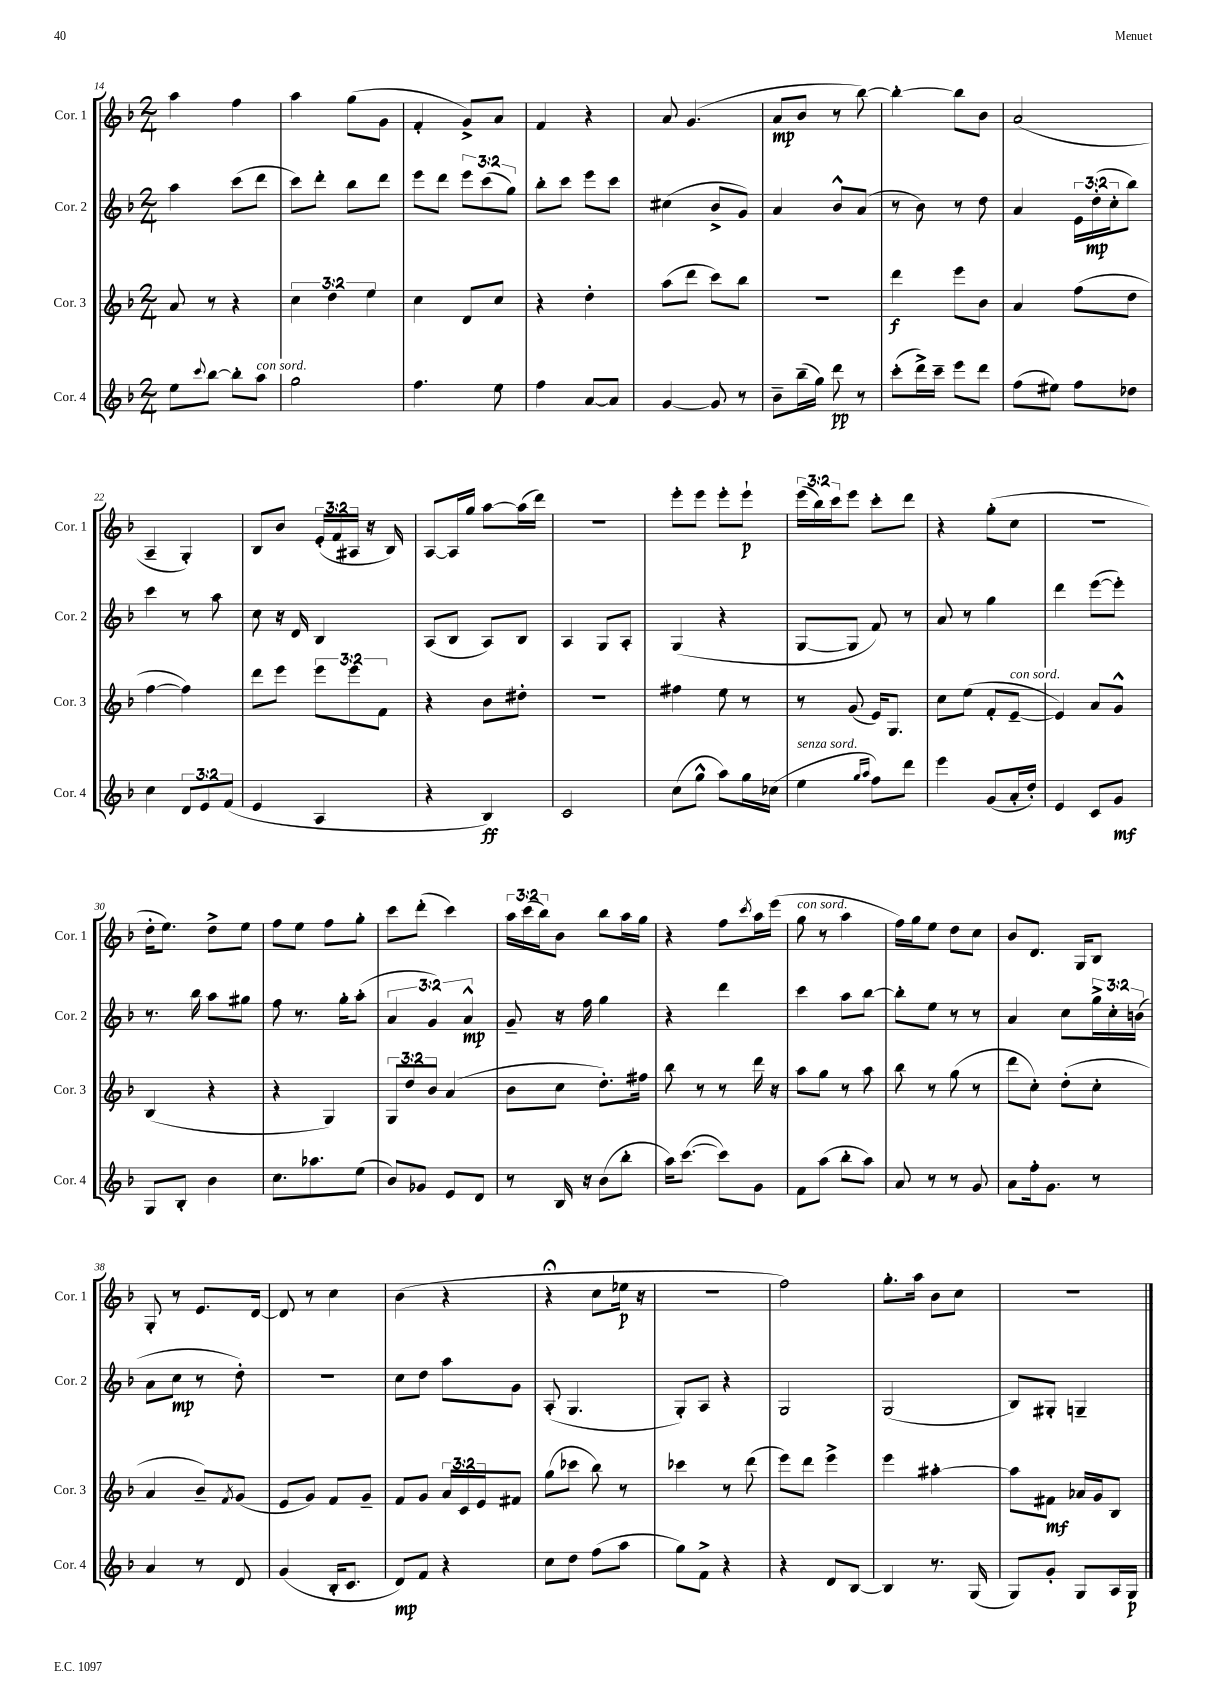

**kern	**dynam	**kern	**dynam	**kern	**dynam	**kern	**dynam
*part4	*part4	*part3	*part3	*part2	*part2	*part1	*part1
*staff4	*staff4	*staff3	*staff3	*staff2	*staff2	*staff1	*staff1
*I"Cor. 4	*	*I"Cor. 3	*	*I"Cor. 2	*	*I"Cor. 1	*
*I'Cor. 4	*	*I'Cor. 3	*	*I'Cor. 2	*	*I'Cor. 1	*
*clefG2	*	*clefG2	*	*clefG2	*	*clefG2	*
*k[b-]	*	*k[b-]	*	*k[b-]	*	*k[b-]	*
*M2/4	*	*M2/4	*	*M2/4	*	*M2/4	*
=14	=14	=14	=14	=14	=14	=14	=14
8ee\L	.	8a/	.	4aa\	.	4aa\	.
8qqccc/	.	.	.	.	.	.	.
[8bb-\J	.	8r	.	.	.	.	.
8bb-'\L]	.	4r	.	(8ccc\L	.	4ff\	.
!LO:TX:a:i:t=con sord.	!	!	!	!	!	!	!
8aa\J	.	.	.	8ddd\J	.	.	.
=15	=15	=15	=15	=15	=15	=15	=15
2gg\	.	6cc\	.	8ccc\L)	.	4aa\	.
.	.	.	.	8ddd'\J	.	.	.
.	.	6dd\	.	.	.	.	.
.	.	.	.	8bb-\L	.	(8gg\L	.
.	.	6ee\	.	.	.	.	.
.	.	.	.	8ddd\J	.	8g\J	.
=16	=16	=16	=16	=16	=16	=16	=16
4.ff\	.	4cc\	.	8eee\L	.	4f'/	.
.	.	.	.	8ddd\J	.	.	.
.	.	8d/L	.	12eee\L	.	8g^/L)	.
.	.	.	.	(12ccc\	.	.	.
8ee\	.	8cc/J	.	.	.	8a/J	.
.	.	.	.	12gg\J)	.	.	.
=17	=17	=17	=17	=17	=17	=17	=17
4ff\	.	4r	.	8bb-'\L	.	4f/	.
.	.	.	.	8ccc\J	.	.	.
[8a/L	.	4dd'\	.	8eee\L	.	4r	.
8a/J]	.	.	.	8ccc\J	.	.	.
=18	=18	=18	=18	=18	=18	=18	=18
[4g/	.	(8aa\L	.	(4cc#X\	.	8a/	.
.	.	8ddd\J	.	.	.	(4.g/	.
8g/]	.	8ccc\L)	.	8b-^/L	.	.	.
8r	.	8bb-\J	.	8g/J)	.	.	.
=19	=19	=19	=19	=19	=19	=19	=19
8b-~\L	.	2r	.	4a/	.	8a/L	mp
(16bb-~\L	.	.	.	.	.	8b-/J	.
16gg\JJ)	.	.	.	.	.	.	.
8ddd\	pp	.	.	8b-^^/L	.	8r	.
8r	.	.	.	(8a/J	.	[8bb-\)	.
=20	=20	=20	=20	=20	=20	=20	=20
(8ccc'\L	.	4ddd\	f	8r	.	4bb-'\_	.
16ddd^\L)	.	.	.	8b-\)	.	.	.
16ccc~\JJ	.	.	.	.	.	.	.
8eee\L	.	8eee\L	.	8r	.	8bb-\L]	.
8ddd\J	.	8b-\J	.	8dd\	.	8b-\J	.
=21	=21	=21	=21	=21	=21	=21	=21
(8ff\L	.	4a/	.	4a/	.	(2a/	.
8ee#X\J)	.	.	.	.	.	.	.
8ff\L	.	(8ff\L	.	24e\LL	.	.	.
.	.	.	.	(24dd'\	mp	.	.
.	.	.	.	24cc'\J	.	.	.
8dd-X\J	.	8dd\J	.	8bb-\J)	.	.	.
!!LO:LB:g=z
=22	=22	=22	=22	=22	=22	=22	=22
4cc\	.	[4ff\	.	4ccc\	.	4A~/	.
12d/L	.	4ff\])	.	8r	.	4G'/)	.
12e/	.	.	.	.	.	.	.
.	.	.	.	8aa\	.	.	.
(12f/J	.	.	.	.	.	.	.
=23	=23	=23	=23	=23	=23	=23	=23
4e/	.	8ddd\L	.	8cc\	.	8B-/L	.
.	.	8eee\J	.	16r	.	8b-/J	.
.	.	.	.	16d/	.	.	.
4A/	.	12eee\L	.	4B-/	.	(24e'/LL	.
.	.	.	.	.	.	24f/	.
.	.	12eee\	.	.	.	24A#X/JJ	.
.	.	.	.	.	.	16r	.
.	.	12f\J	.	.	.	.	.
.	.	.	.	.	.	16B-/)	.
=24	=24	=24	=24	=24	=24	=24	=24
4r	.	4r	.	(8A/L	.	[8A/L	.
.	.	.	.	8B-/J	.	16A/L]	.
.	.	.	.	.	.	16gg/JJ	.
4B-/)	ff	8b-\L	.	8A/L)	.	[8aa\L	.
.	.	8dd#X'\J	.	8B-/J	.	(16aa\L]	.
.	.	.	.	.	.	16ddd\JJ)	.
=25	=25	=25	=25	=25	=25	=25	=25
2c/	.	2r	.	4A/	.	2r	.
.	.	.	.	8G/L	.	.	.
.	.	.	.	8A'/J	.	.	.
=26	=26	=26	=26	=26	=26	=26	=26
(8cc\L	.	4ff#X\	.	(4G/	.	8eee'\L	.
8gg^^\J	.	.	.	.	.	8eee\J	.
8aa\L)	.	8ee\	.	4r	.	8eee'\L	.
16gg\L	.	8r	.	.	.	8eee`\J	p
(16cc-X\JJ	.	.	.	.	.	.	.
=27	=27	=27	=27	=27	=27	=27	=27
!LO:TX:a:i:t=senza sord.	!	!	!	!	!	!	!
4ee\	.	8r	.	[8G/L	.	(24eee\LL	.
.	.	.	.	.	.	24bb-\)	.
.	.	.	.	.	.	24ccc\J	.
.	.	(8g/	.	8G/J]	.	8eee\J	.
16qqgg/LL	.	.	.	.	.	.	.
16qqaa/JJ	.	.	.	.	.	.	.
8ff\L)	.	16e/KL)	.	8f/)	.	8ccc'\L	.
.	.	8.G/J	.	.	.	.	.
8ddd\J	.	.	.	8r	.	8ddd\J	.
=28	=28	=28	=28	=28	=28	=28	=28
4eee\	.	8cc\L	.	8a/	.	4r	.
.	.	(8ee\J	.	8r	.	.	.
(8g/L	.	8f'/L	.	4gg\	.	(8gg'\L	.
!	!	!LO:TX:a:i:t=con sord.	!	!	!	!	!
16a'/L	.	[8e~/J	.	.	.	8cc\J	.
16dd'/JJ)	.	.	.	.	.	.	.
=29	=29	=29	=29	=29	=29	=29	=29
4e/	.	4e/])	.	4ddd\	.	2r	.
8c/L	.	8a/L	.	([8eee\L	.	.	.
8g/J	mf	8g^^/J	.	8eee'\J])	.	.	.
!!LO:LB:g=z
=30	=30	=30	=30	=30	=30	=30	=30
8G/L	.	(4B-/	.	8.r	.	16dd'\KL	.
.	.	.	.	.	.	8.ee\J)	.
8B-'/J	.	.	.	.	.	.	.
.	.	.	.	16bb-\	.	.	.
4b-\	.	4r	.	8aa\L	.	8dd^\L	.
.	.	.	.	8gg#X\J	.	8ee\J	.
=31	=31	=31	=31	=31	=31	=31	=31
8.cc\L	.	4r	.	8ff\	.	8ff\L	.
.	.	.	.	8.r	.	8ee\J	.
8.aa-X\	.	.	.	.	.	.	.
.	.	4G/)	.	.	.	8ff\L	.
.	.	.	.	16gg'\KL	.	.	.
(8ee\J	.	.	.	(8aa'\J	.	8gg'\J	.
=32	=32	=32	=32	=32	=32	=32	=32
8b-/L)	.	12G/L	.	6a/	.	8ccc\L	.
.	.	12dd/	.	.	.	.	.
8g-X/J	.	.	.	.	.	(8ddd'\J	.
.	.	12b-/J	.	6g/)	.	.	.
8e/L	.	(4a/	.	.	.	4ccc\)	.
.	.	.	.	6a^^/	mp	.	.
8d/J	.	.	.	.	.	.	.
=33	=33	=33	=33	=33	=33	=33	=33
8r	.	8b-\L	.	8g~/	.	24aa\LL	.
.	.	.	.	.	.	(24ccc\	.
.	.	.	.	.	.	24bb-\J)	.
16B-/	.	8cc\J	.	16r	.	8b-\J	.
16r	.	.	.	16ff\	.	.	.
(8b-\L	.	8.dd'\L)	.	4gg\	.	8bb-\L	.
8bb-'\J	.	.	.	.	.	16aa\L	.
.	.	16ff#X\Jk	.	.	.	16gg\JJ	.
=34	=34	=34	=34	=34	=34	=34	=34
16aa\KL)	.	8bb-\	.	4r	.	4r	.
([8.ccc\J	.	.	.	.	.	.	.
.	.	8r	.	.	.	.	.
8ccc\L])	.	8r	.	4ddd\	.	8ff\L	.
.	.	.	.	.	.	8qccc/	.
8g\J	.	16ddd\	.	.	.	16aa\L	.
.	.	16r	.	.	.	(16eee\JJ	.
=35	=35	=35	=35	=35	=35	=35	=35
!	!	!	!	!	!	!LO:TX:a:i:t=con sord.	!
8f\L	.	8aa\L	.	4ccc\	.	8gg\	.
(8aa\J	.	8gg\J	.	.	.	8r	.
8bb-'\L	.	8r	.	8aa\L	.	4aa\	.
8aa\J)	.	8aa\	.	[8bb-\J	.	.	.
=36	=36	=36	=36	=36	=36	=36	=36
8a/	.	8bb-\	.	8bb-'\L]	.	16ff\LL)	.
.	.	.	.	.	.	16gg\J	.
8r	.	8r	.	8ee\J	.	8ee\J	.
8r	.	(8gg\	.	8r	.	8dd\L	.
8g/	.	8r	.	8r	.	8cc\J	.
=37	=37	=37	=37	=37	=37	=37	=37
8a\L	.	8ddd\L	.	4a/	.	8b-/L	.
16ff'\k	.	8cc'\J)	.	.	.	8.d/J	.
8.g\J	.	.	.	.	.	.	.
.	.	(8dd'\L	.	8cc\L	.	.	.
.	.	.	.	.	.	16G/KL	.
8r	.	8cc'\J	.	24gg^\L	.	8B-/J	.
.	.	.	.	24cc'\	.	.	.
.	.	.	.	(24bn\JJ	.	.	.
!!LO:LB:g=z
=38	=38	=38	=38	=38	=38	=38	=38
4a/	.	4a/	.	8a\L	.	8G'/	.
.	.	.	.	8cc\J	mp	8r	.
8r	.	8b-~/L)	.	8r	.	8.e/L	.
.	.	8qf/	.	.	.	.	.
8d/	.	(8g/J	.	8dd'\)	.	.	.
.	.	.	.	.	.	[16d/Jk	.
=39	=39	=39	=39	=39	=39	=39	=39
(4g/	.	8e/L	.	2r	.	8d/]	.
.	.	8g/J)	.	.	.	8r	.
16B-'/KL	.	8f/L	.	.	.	4cc\	.
8.c/J	.	.	.	.	.	.	.
.	.	8g~/J	.	.	.	.	.
=40	=40	=40	=40	=40	=40	=40	=40
8d/L)	mp	8f/L	.	8cc\L	.	(4b-\	.
8f/J	.	8g/J	.	8dd\J	.	.	.
4r	.	24a/LL	.	8aa\L	.	4r	.
.	.	24c/	.	.	.	.	.
.	.	24e/J	.	.	.	.	.
.	.	8f#X/J	.	8g\J	.	.	.
=41	=41	=41	=41	=41	=41	=41	=41
8cc\L	.	(8gg\L	.	(8A'/	.	4r;<	.
8dd\J	.	8ccc-X\J	.	4.G/	.	.	.
(8ff\L	.	8bb-\)	.	.	.	8cc\L	.
8aa\J	.	8r	.	.	.	16ee-X\Jk	p
.	.	.	.	.	.	16r	.
=42	=42	=42	=42	=42	=42	=42	=42
8gg\L)	.	4ccc-X\	.	8G'/L)	.	2r	.
8f^\J	.	.	.	8A/J	.	.	.
4r	.	8r	.	4r	.	.	.
.	.	(8ddd\	.	.	.	.	.
=43	=43	=43	=43	=43	=43	=43	=43
4r	.	8eee\L)	.	2G/	.	2ff\)	.
.	.	8ddd\J	.	.	.	.	.
8d/L	.	4eee^\	.	.	.	.	.
[8B-/J	.	.	.	.	.	.	.
=44	=44	=44	=44	=44	=44	=44	=44
4B-/]	.	4eee\	.	(2G/	.	8.gg'\L	.
.	.	.	.	.	.	16aa\Jk	.
8.r	.	[4aa#X'\	.	.	.	8b-\L	.
.	.	.	.	.	.	8cc\J	.
(16G/	.	.	.	.	.	.	.
=45	=45	=45	=45	=45	=45	=45	=45
8G/L)	.	8aa#\L]	.	8B-/L)	.	2r	.
8g'/J	.	8f#X\J	mf	8G#X'/J	.	.	.
8G/L	.	16a-X/LL	.	4Gn~/	.	.	.
.	.	16g/J	.	.	.	.	.
16A/L	.	8B-/J	.	.	.	.	.
16G/JJ	p	.	.	.	.	.	.
==	==	==	==	==	==	==	==
*-	*-	*-	*-	*-	*-	*-	*-
